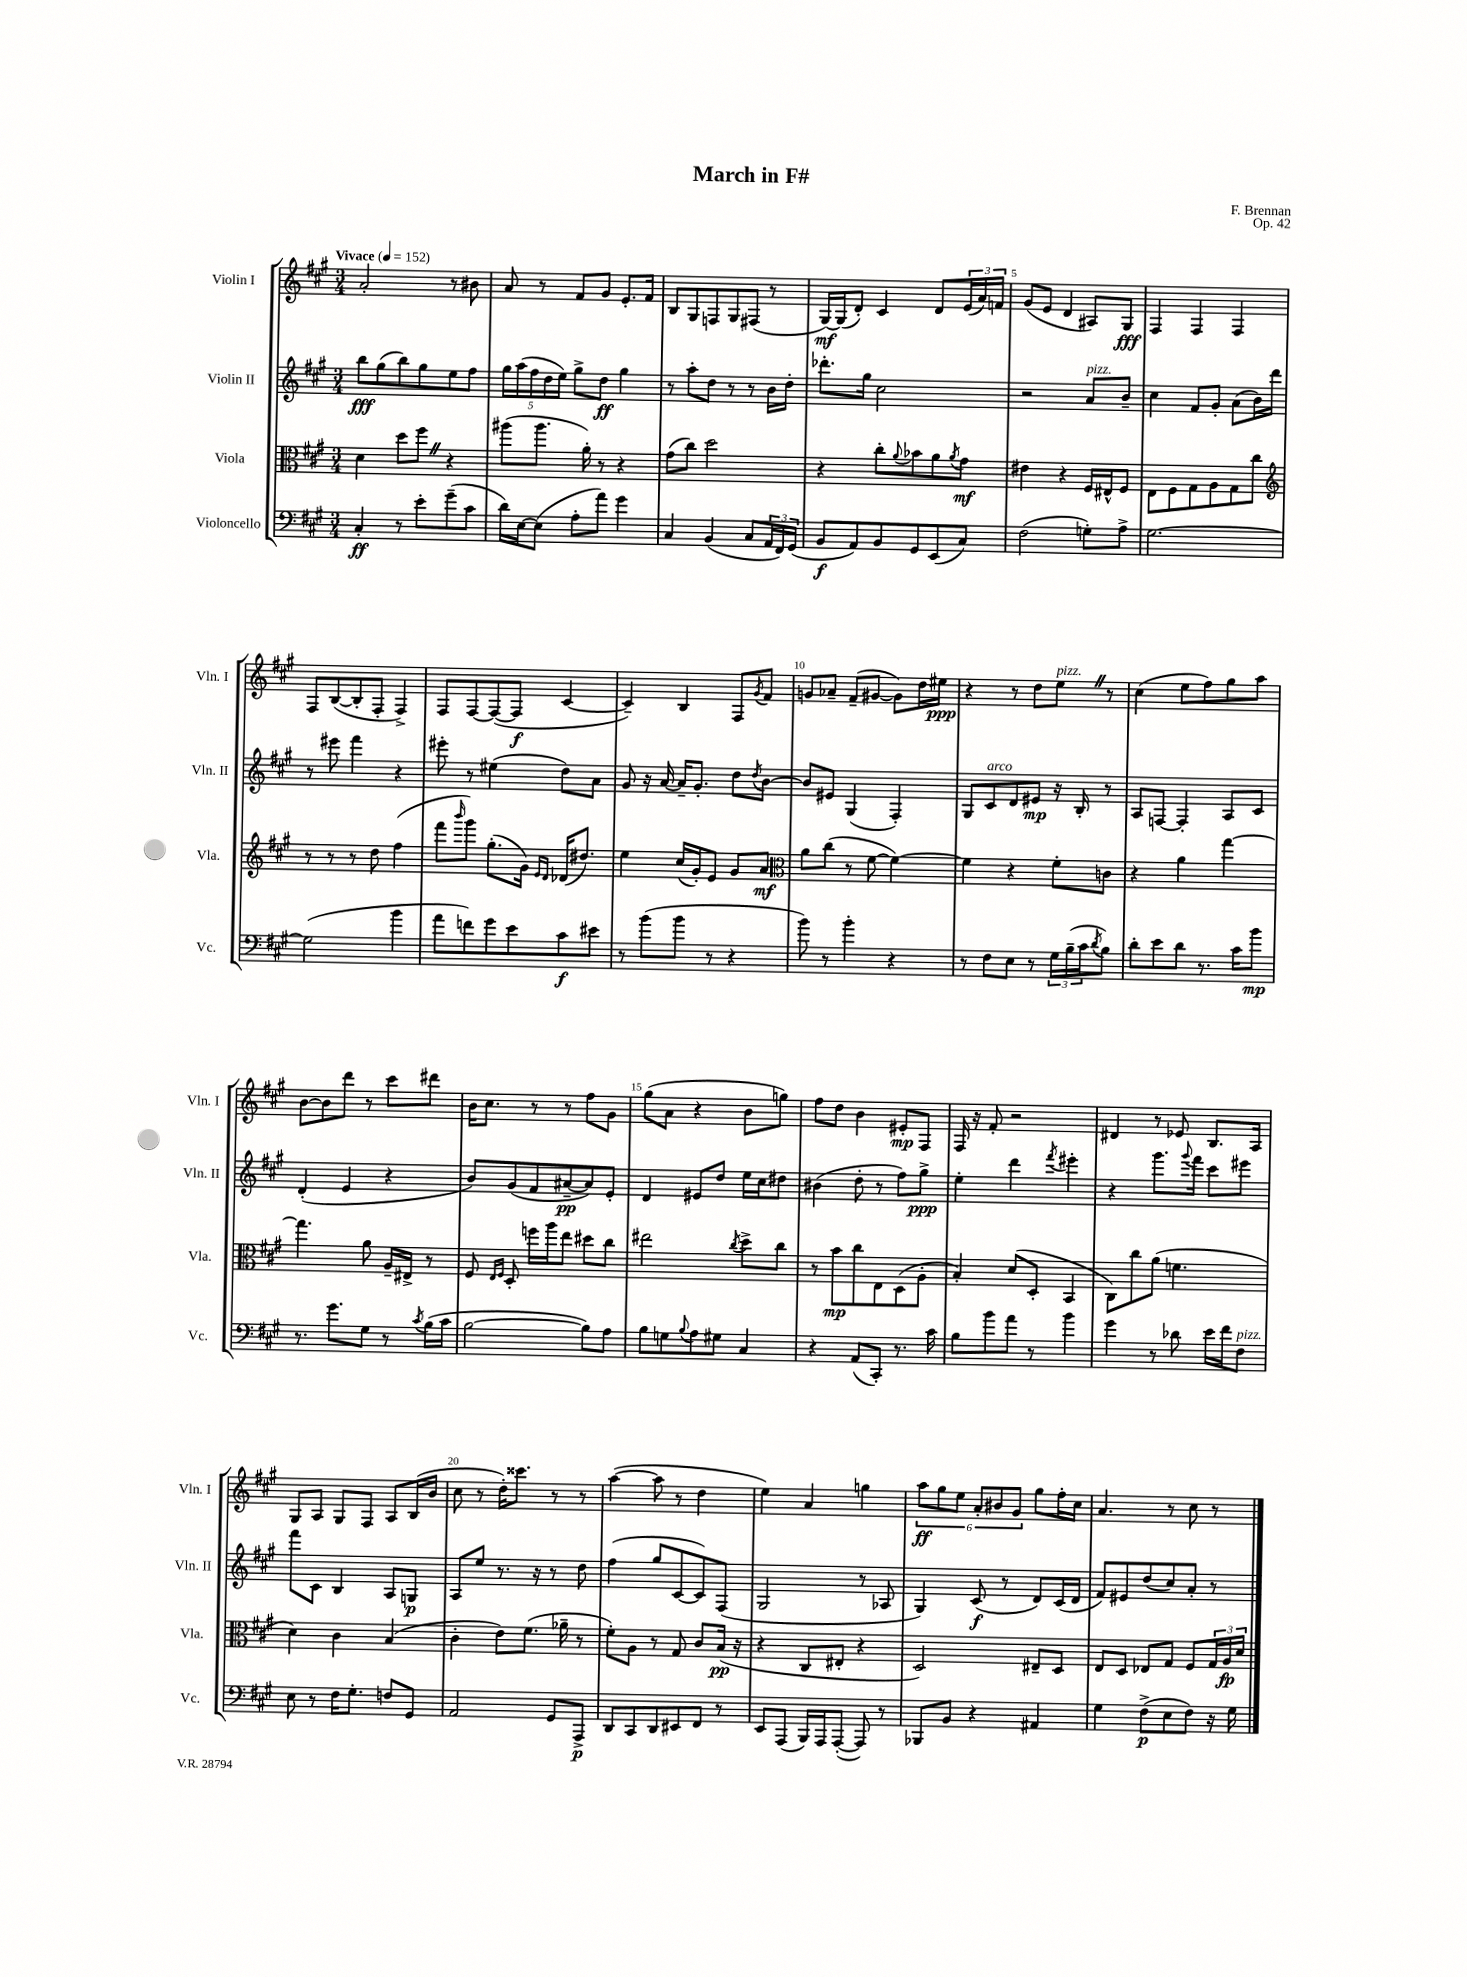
\header { title = "March in F#" composer = "F. Brennan" opus = "Op. 42" }
<<
\new StaffGroup <<
\new Staff = "s0" \with { instrumentName = "Violin I" shortInstrumentName = "Vln. I" } {
    \clef treble \key a \major \numericTimeSignature \time 3/4 \tempo "Vivace" 4 = 152
    a'2-. r8 bis'8 |
    a'8 r8 fis'8 gis'8 e'8.-. fis'16 |
    b8 gis8 f8 gis8 fis8( r8 |
    gis16~\mf) gis16( d'8-.) cis'4 d'8 \tuplet 3/2 { e'16( a'16) f'16 } |
    gis'8( e'8 d'4 ais8) gis8\fff |
    fis4 fis4 fis4 |
    fis8 b8~( b8-. fis8-. fis4->) |
    fis8 fis8~ fis8~( fis8\f cis'4~ |
    cis'4--) b4 fis8 \acciaccatura { gis'8 } fis'8 |
    g'8 aes'8-- fis'8--( gis'8~ gis'8) d''16 eis''16\ppp |
    r4 r8 d''8 e''8^\markup { \italic "pizz." } \once \override BreathingSign.text = \markup { \musicglyph "scripts.caesura.straight" } \breathe r8 |
    cis''4( e''8 fis''8) gis''8 a''8 |
    b'8~ b'8 d'''8 r8 cis'''8 dis'''8 |
    b'16 cis''8. r8 r8 fis''8 gis'8 |
    gis''8( a'8 r4 b'8 g''8) |
    fis''8 d''8 b'4 eis'8-.\mp fis8 |
    fis16 r16 fis'8-. r2 |
    dis'4 r8 ees'8 b8. a16 |
    gis8 a8 gis8 fis8 a8 b16( b'16 |
    cis''8 r8 d''16-.) cisis'''8. r8 r8 |
    a''4~( a''8 r8 d''4 |
    e''4) a'4 g''4 |
    \tuplet 6/4 { a''8\ff gis''8 e''8 a'8-. bis'8 gis'8 } gis''8 fis''16-. cis''16 |
    a'4. r8 cis''8 r8 \bar "|." |
}
\new Staff = "s1" \with { instrumentName = "Violin II" shortInstrumentName = "Vln. II" } {
    \clef treble \key a \major \numericTimeSignature \time 3/4
    b''8\fff gis''8( b''8) gis''8 e''8 fis''8 |
    \tuplet 5/4 { gis''16 a''16( fis''16 d''16 e''16) } gis''8-> d''8\ff gis''4 |
    r8 a''8-. d''8 r8 r8 b'16 d''16-. |
    des'''8.-. gis''16 cis''2 |
    r2 a'8^\markup { \italic "pizz." } b'8-- |
    cis''4 fis'8 gis'8-. a'8( b'16) d'''16 |
    r8 eis'''8 fis'''4 r4 |
    eis'''8-. r8 eis''4( d''8) a'8 |
    gis'8 r16 a'16~ a'16-- gis'8.-. d''8 \acciaccatura { d''8 } b'8~ |
    b'8 eis'8 gis4( fis4-.) |
    gis8 cis'8^\markup { \italic "arco" } d'8 eis'8\mp r16 b16-. r8 |
    a8 f8~ f4-. a8 cis'8 |
    d'4-.( e'4 r4 |
    b'8) gis'8( fis'8 ais'8~--\pp ais'8) e'8-. |
    d'4 eis'8 d''8 e''16 cis''16 dis''8 |
    bis'4( d''8-. r8 fis''8) gis''8->\ppp |
    e''4-. d'''4 \acciaccatura { fis'''8 } eis'''4-. |
    r4 gis'''8. \appoggiatura { gis'''8 } fis'''16 cis'''8 eis'''8 |
    fis'''8 cis'8 b4 a8 g8\p |
    a8 e''8 r8. r16 r8 d''8 |
    fis''4( gis''8 cis'8~ cis'8) fis8( |
    gis2 r8 aes8 |
    gis4) cis'8\f( r8 d'8) cis'16( d'16 |
    fis'8) eis'8 d''8( cis''8) a'8-. r8 \bar "|." |
}
\new Staff = "s2" \with { instrumentName = "Viola" shortInstrumentName = "Vla." } {
    \clef alto \key a \major \numericTimeSignature \time 3/4
    d'4 d''8 fis''8 \once \override BreathingSign.text = \markup { \musicglyph "scripts.caesura.straight" } \breathe r4 |
    ais''8( ais''8. a'16-.) r8 r4 |
    gis'8( cis''8) d''2 |
    r4 cis''8-. \appoggiatura { a'8 } bes'8 a'8 \acciaccatura { a'8 } gis'8\mf |
    eis'4 r4 fis16 eis16-^ fis8 |
    e8 fis8 gis8 a8 gis8 cis''8 |
    \clef treble r8 r8 r8 d''8 fis''4( |
    fis'''8 \grace { b'''16 } gis'''8) gis''8.-.( gis'16) \grace { e'16 d'16 } des'16( dis''8.) |
    e''4 cis''16( gis'16-.) e'8 gis'8 a'8\mf |
    \clef alto a'8 cis''8( r8 fis'8~ fis'4~) |
    fis'4 r4 fis'8-. c'8 |
    r4 a'4 gis''4~ |
    gis''4. a'8 a16-- eis16-> r8 |
    fis8 \grace { e16 fis16 } d8-. f''16 a''16 e''8 dis''8 cis''8 |
    eis''2 \acciaccatura { cis''8 } d''8-> cis''8 |
    r8 b'8\mp cis''8 e8 d8( a8-. |
    b4-.) d'8( d8-. b,4 |
    cis8) cis''8 a'8( f'4. |
    d'4) cis'4 b4( |
    cis'4-. e'8) fis'8.( aes'16-- r8 |
    fis'8-.) a8 r8 gis8 cis'8 b16\pp( r16 |
    r4 cis8 eis8-. r4 |
    d2) eis8-- d8 |
    e8 d8 ees8 gis8 fis8 \tuplet 3/2 { gis16 a16\fp d'16 } \bar "|." |
}
\new Staff = "s3" \with { instrumentName = "Violoncello" shortInstrumentName = "Vc." } {
    \clef bass \key a \major \numericTimeSignature \time 3/4
    cis4-.\ff r8 e'8-. gis'8--( cis'8 |
    d'16) e16~ e8( a8-. a'8) gis'4 |
    cis4 b,4( cis8 \tuplet 3/2 { a,16 fis,16) gis,16( } |
    b,8\f a,8) b,8 gis,8 e,8( cis8) |
    fis2( g8-.) a8-> |
    gis2.~ |
    gis2( b'4 |
    a'8 f'8) gis'8 e'8 cis'8\f eis'8 |
    r8 b'8( b'8 r8 r4 |
    b'8) r8 b'4-. r4 |
    r8 fis8 e8 r8 \tuplet 3/2 { gis16 b16--( cis'16 } \acciaccatura { d'8 } b8) |
    d'8-. e'8 d'8 r8. cis'16 b'8\mp |
    r8. gis'8. gis8 r8 \acciaccatura { cis'8 } b16( cis'16 |
    b2~ b8) a8 |
    b8 g8 \appoggiatura { b8 } a8 gis8 cis4 |
    r4 a,8( cis,8-.) r8. cis'16 |
    b8 b'8 a'8 r8 b'4 |
    gis'4 r8 des'8 e'16 fis'16 fis8^\markup { \italic "pizz." } |
    e8 r8 fis16 gis8.-. f8 gis,8 |
    a,2 gis,8 a,,8->\p |
    d,8 cis,8 d,8 eis,8 fis,8 r8 |
    e,8 a,,8( b,,16) a,,16 a,,8~-.( a,,8) r8 |
    bes,,8 b,8 r4 ais,4 |
    gis4 fis8->\p( e8 fis8) r16 gis16 \bar "|." |
}
>>
>>
\layout { \context { \Score \override BarNumber.break-visibility = ##(#f #t #t) barNumberVisibility = #(every-nth-bar-number-visible 5) } }
